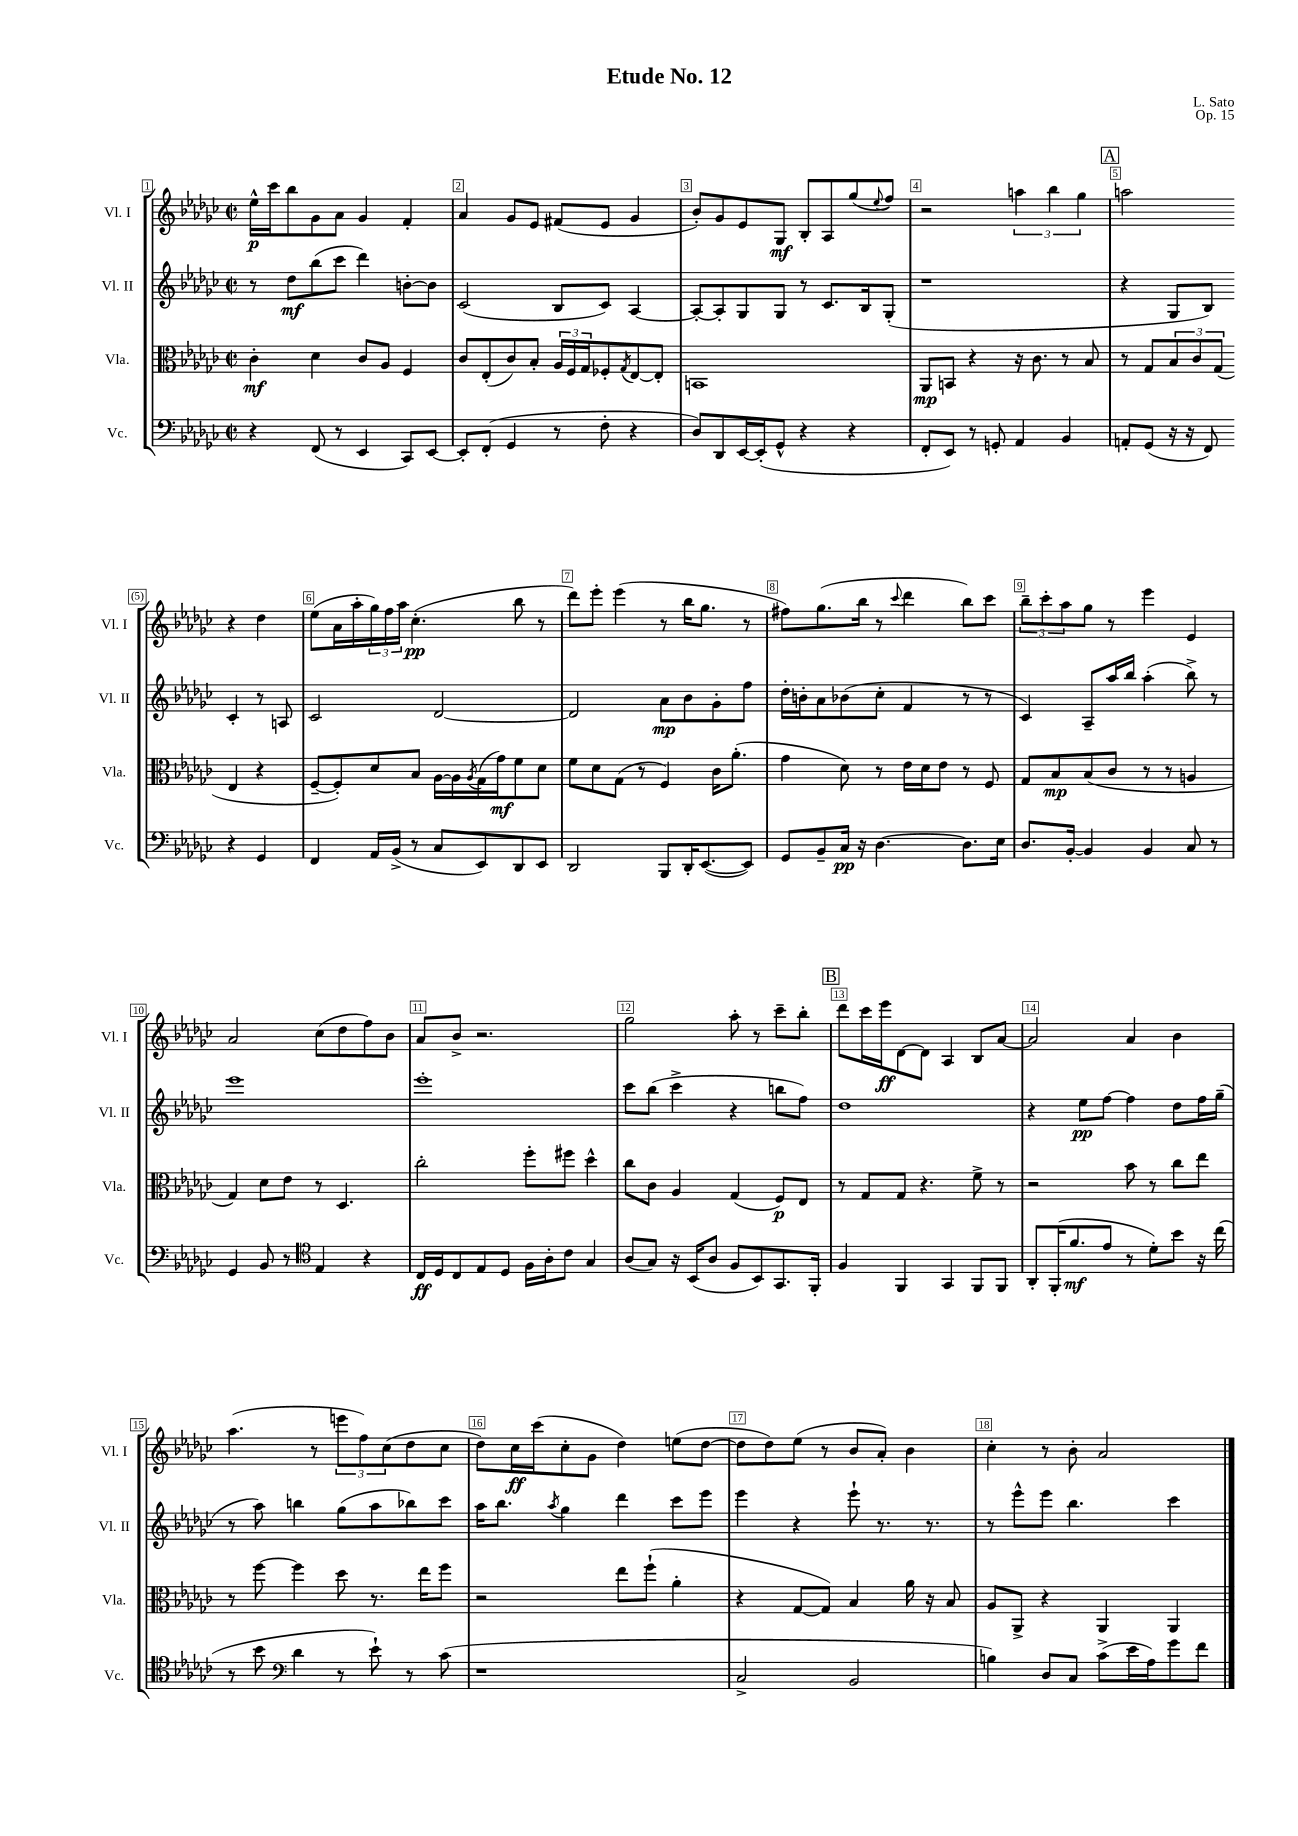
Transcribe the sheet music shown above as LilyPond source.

\header { title = "Etude No. 12" composer = "L. Sato" opus = "Op. 15" }
<<
\new StaffGroup <<
\new Staff = "s0" \with { instrumentName = "Vl. I" shortInstrumentName = "Vl. I" } {
    \clef treble \key ges \major \defaultTimeSignature \time 2/2
    ees''16-^\p ces'''16 bes''8 ges'8 aes'8 ges'4 f'4-. |
    aes'4 ges'8 ees'8 fis'8( ees'8 ges'4 |
    bes'8-.) ges'8 ees'8 ges8\mf bes8-. aes8 ges''8( \appoggiatura { ees''8 } f''8) |
    r2 \tuplet 3/2 { a''4 bes''4 ges''4 } |
    \mark \markup { \box "A" } a''2 r4 des''4 |
    ees''8( aes'16 aes''16-. \tuplet 3/2 { ges''16) f''16 aes''16 } ces''4.-.\pp( bes''8 r8 |
    des'''8) ees'''8-. ees'''4( r8 bes''16 ges''8. r8 |
    fis''8) ges''8.( bes''16 r8 \appoggiatura { ces'''8 } des'''4 bes''8) ces'''8 |
    \tuplet 3/2 { bes''8-- ces'''8-. aes''8 } ges''8 r8 ees'''4 ees'4 |
    aes'2 ces''8( des''8 f''8) bes'8 |
    aes'8 bes'8-> r2. |
    ges''2 aes''8-. r8 ces'''8-- bes''8-. |
    \mark \markup { \box "B" } des'''8 ces'''16 ees'''16\ff des'8~ des'8 aes4 bes8 aes'8~ |
    aes'2 aes'4 bes'4 |
    aes''4.( r8 \tuplet 3/2 { e'''8 f''8) ces''8( } des''8 ces''8 |
    des''8) ces''16\ff ces'''16( ces''8-. ges'8 des''4) e''8( des''8~ |
    des''8 des''8) ees''8( r8 bes'8 aes'8-.) bes'4 |
    ces''4-. r8 bes'8-. aes'2 \bar "|." |
}
\new Staff = "s1" \with { instrumentName = "Vl. II" shortInstrumentName = "Vl. II" } {
    \clef treble \key ges \major \defaultTimeSignature \time 2/2
    r8 des''8\mf bes''8( ces'''8 des'''4) b'8~-. b'8 |
    ces'2( bes8 ces'8) aes4~ |
    aes8~-. aes8-. ges8 ges8 r8 ces'8. bes16 ges8-.( |
    r1 |
    \mark \markup { \box "A" } r4 ges8 bes8) ces'4-. r8 a8 |
    ces'2 des'2~ |
    des'2 aes'8\mp bes'8 ges'8-. f''8 |
    des''16-. b'16-. aes'8 bes'8( ces''8-. f'4 r8 r8 |
    ces'4) aes8-- aes''16 bes''16 aes''4-.( bes''8->) r8 |
    ees'''1 |
    ees'''1-. |
    ces'''8 bes''8( ces'''4-> r4 b''8 f''8) |
    \mark \markup { \box "B" } des''1 |
    r4 ees''8\pp f''8~ f''4 des''8 f''16 ges''16--( |
    r8 aes''8) b''4 ges''8( aes''8 bes''8) ces'''8 |
    aes''16 bes''8. \acciaccatura { aes''8 } ges''4 des'''4 ces'''8 ees'''8 |
    ees'''4 r4 ees'''8-! r8. r8. |
    r8 ees'''8-^ ees'''8 bes''4. ces'''4 \bar "|." |
}
\new Staff = "s2" \with { instrumentName = "Vla." shortInstrumentName = "Vla." } {
    \clef alto \key ges \major \defaultTimeSignature \time 2/2
    ces'4-.\mf des'4 ces'8 aes8 f4 |
    ces'8 ees8-.( ces'8) bes8-. \tuplet 3/2 { aes16 f16 ges16 } fes8-. \acciaccatura { ges8 } ees8~ ees8-. |
    b,1 |
    aes,8\mp b,8 r4 r16 ces'8. r8 bes8 |
    \mark \markup { \box "A" } r8 ges8 \tuplet 3/2 { bes8 ces'8 ges8( } ees4 r4 |
    f8~-- f8-.) des'8 bes8 aes16~ aes16 \acciaccatura { aes8 } ges16( ges'16\mf) f'8 des'8 |
    f'8 des'8 ges8( r8 f4) ces'16 aes'8.-.( |
    ges'4 des'8) r8 ees'16 des'16 ees'8 r8 f8 |
    ges8 bes8\mp bes8( ces'8 r8 r8 a4 |
    ges4) des'8 ees'8 r8 des4. |
    ces''2-. f''8-. fis''8 des''4-^ |
    ces''8 ces'8 aes4 ges4( f8\p) ees8 |
    \mark \markup { \box "B" } r8 ges8 ges8 r4. f'8-> r8 |
    r2 bes'8 r8 ces''8 ees''8 |
    r8 f''8~ f''4 des''8 r8. ees''16 f''8 |
    r2 ees''8 f''8-!( aes'4-. |
    r4 ges8~ ges8) bes4 aes'16 r16 bes8 |
    aes8 aes,8-> r4 aes,4 aes,4 \bar "|." |
}
\new Staff = "s3" \with { instrumentName = "Vc." shortInstrumentName = "Vc." } {
    \clef bass \key ges \major \defaultTimeSignature \time 2/2
    r4 f,8( r8 ees,4 ces,8) ees,8~ |
    ees,8-. f,8-.( ges,4 r8 f8-. r4 |
    des8) des,8 ees,16~ ees,16-.( ges,8-^ r4 r4 |
    f,8-. ees,8) r8 g,8-. aes,4 bes,4 |
    \mark \markup { \box "A" } a,8-. ges,8( r16 r16 f,8) r4 ges,4 |
    f,4 aes,16 bes,16->( r8 ces8 ees,8) des,8 ees,8 |
    des,2 bes,,8 des,16-. ees,8.~( ees,8) |
    ges,8 bes,8-- ces16\pp r16 des4.~ des8. ees16 |
    des8. bes,16~-. bes,4 bes,4 ces8 r8 |
    ges,4 bes,8 r8 \clef tenor ees4 r4 |
    ces16\ff des16 ces8 ees8 des8 f16 aes16-. ces'8 ges4 |
    aes8( ges8) r16 bes,16( aes8 f8 bes,8) ges,8. f,16-. |
    \mark \markup { \box "B" } f4 f,4 ges,4 f,8 f,8 |
    aes,8-. f,16-.( f'8.\mf ees'8 r8 des'8-.) bes'8 r16 ces''16( |
    r8 bes'8 \clef bass des'4 r8 ees'8-!) r8 ces'8( |
    r1 |
    ces2-> bes,2 |
    b4) des8 ces8 ces'8->( ees'16 aes16) ges'8 f'8 \bar "|." |
}
>>
>>
\layout { \context { \Score \override BarNumber.break-visibility = ##(#f #t #t) barNumberVisibility = #all-bar-numbers-visible \override BarNumber.stencil = #(make-stencil-boxer 0.1 0.3 ly:text-interface::print) } }
